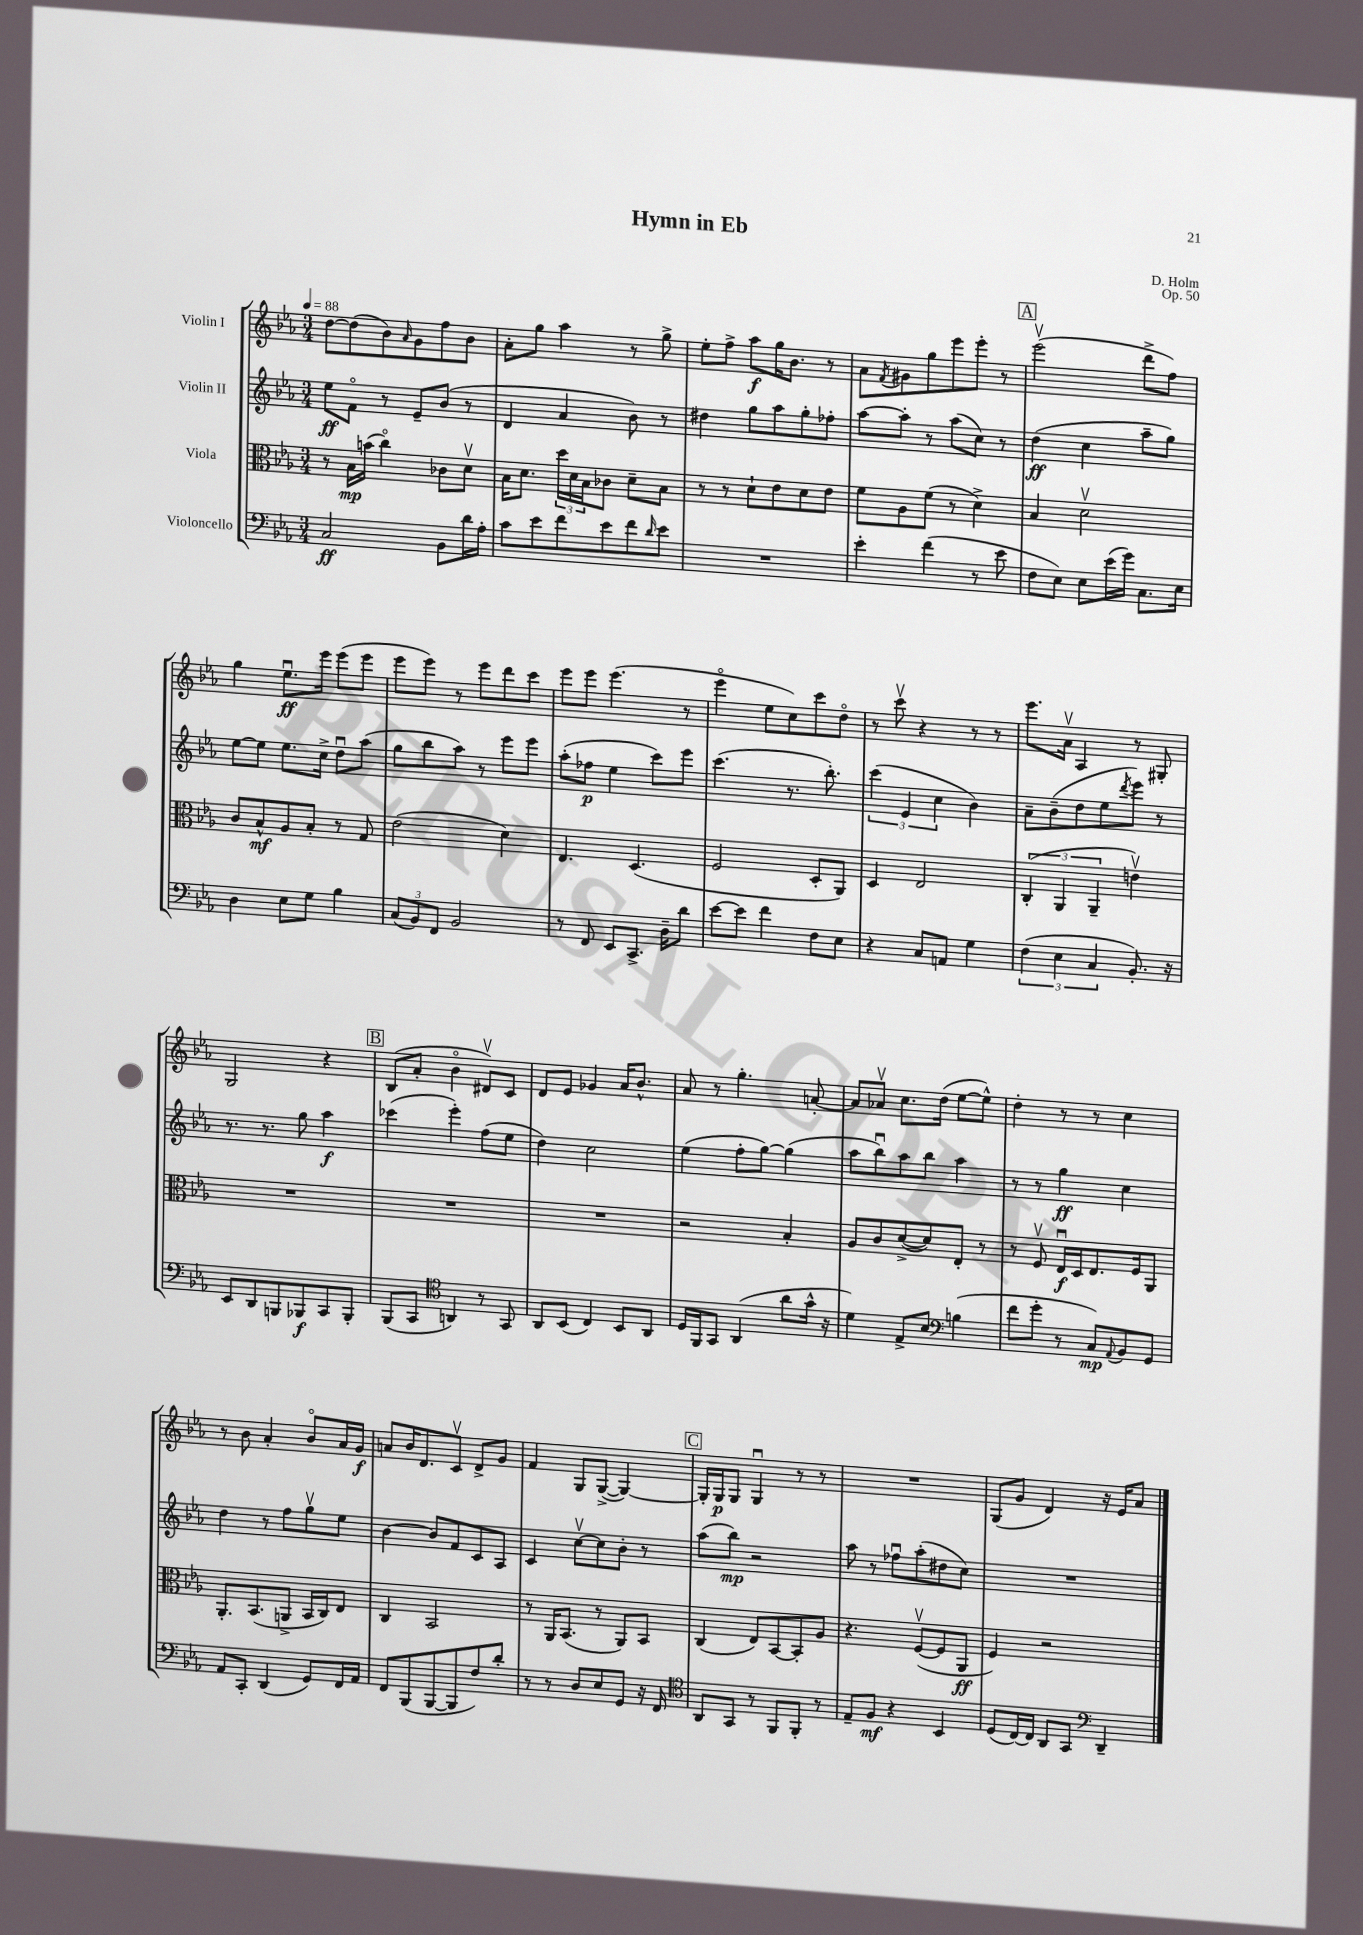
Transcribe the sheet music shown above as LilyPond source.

\header { title = "Hymn in Eb" composer = "D. Holm" opus = "Op. 50" }
<<
\new StaffGroup <<
\new Staff = "s0" \with { instrumentName = "Violin I" } {
    \clef treble \key ees \major \numericTimeSignature \time 3/4 \tempo 4 = 88
    d''8~ d''8( bes'8) \grace { aes'16 } g'8 f''8 bes'8 |
    aes'8-. g''8 aes''4 r8 g''8-> |
    ees''8-. f''8-> aes''8\f g''16 bes'8. r8 |
    aes'8 \acciaccatura { f'8 } gis'8 g''8 ees'''8 ees'''8-. r8 |
    \mark \markup { \box "A" } ees'''2\upbow( d'''8-> f''8) |
    g''4 ees''8.\downbow\ff ees'''16 ees'''8( ees'''8 |
    ees'''8 ees'''8) r8 ees'''8 d'''8 c'''8 |
    ees'''8 ees'''8 ees'''4.( r8 |
    ees'''4\flageolet ees''8 c''8) c'''8 d''8\flageolet |
    r8 c'''8\upbow r4 r8 r8 |
    ees'''8. aes'16\upbow aes4 r8 gis8-. |
    g2 r4 |
    \mark \markup { \box "B" } bes8( aes'8-. bes'4\flageolet dis'8\upbow) c'8 |
    d'8 ees'8 ges'4 aes'16 bes'8.-^ |
    aes'8 r8 g''4.-. a'8~-. |
    a'8 aes'8\upbow c''8. d''16( ees''8~ ees''8-^) |
    d''4-. r8 r8 c''4 |
    r8 bes'8 aes'4-. bes'8\flageolet aes'16 g'16\f |
    a'8 bes'16 d'8. c'8\upbow d'8-> g'8 |
    f'4 g8 g8~->( g4~) |
    \mark \markup { \box "C" } g16-. g16\p g8 g4\downbow r8 r8 |
    R2. |
    g8( g'8 d'4) r16 ees'16 aes'8 \bar "|." |
}
\new Staff = "s1" \with { instrumentName = "Violin II" } {
    \clef treble \key ees \major \numericTimeSignature \time 3/4
    ees''8\ff f'8\flageolet r8 ees'8-- bes'8( r8 |
    d'4 aes'4 bes'8) r8 |
    dis''4 g''8 aes''8 g''8-. fes''8-. |
    aes''8~ aes''8-. r8 aes''8( c''8) r8 |
    \mark \markup { \box "A" } d''4\ff( c''4 aes''8-- g''8) |
    ees''8~ ees''8 ees''8. c''16-> d''8\downbow aes''8( |
    g''8 bes''8 aes''8) r8 ees'''8 ees'''8 |
    aes''8-.( fes''8\p ees''4 c'''8) ees'''8 |
    c'''4.( r8. bes''8.-.) |
    \tuplet 3/2 { c'''4( ees'4 c''4 } bes'4) |
    aes'8-- bes'8--( d''8 ees''8 \acciaccatura { d'''8 } ees'''8) r8 |
    r8. r8. g''8 aes''4\f |
    \mark \markup { \box "B" } ces'''4( ees'''4-.) f''8( ees''8 |
    d''4) c''2 |
    ees''4( f''8-. g''8~) g''4( |
    aes''8 bes''8\downbow) aes''8 bes''8 aes''4 |
    r8 r8 g''4\ff c''4 |
    d''4 r8 f''8 g''8\upbow ees''8 |
    bes'4~ bes'8 f'8 c'8 aes8 |
    c'4 c''8~\upbow c''8 bes'8-. r8 |
    \mark \markup { \box "C" } aes''8( bes''8\mp) r2 |
    aes''8 r8 fes''8\downbow aes''8-.( dis''8 c''8) |
    R2. \bar "|." |
}
\new Staff = "s2" \with { instrumentName = "Viola" } {
    \clef alto \key ees \major \numericTimeSignature \time 3/4
    r8 bes16\mp b'16( c''4\flageolet) ces'8 d'8\upbow |
    bes16 d'8. \tuplet 3/2 { d''16 d'16 bes16 } ces'8 d'8-- bes8 |
    r8 r8 d'8-! ees'8 d'8 ees'8 |
    f'8 aes8 f'8( r8 d'4->) |
    \mark \markup { \box "A" } bes4 d'2\upbow |
    c'8 bes8-^\mf aes8 bes8-. r8 g8 |
    ees'2( d'4) |
    ees4. d4.( |
    f2 d8-. aes,8) |
    d4 ees2 |
    \tuplet 3/2 { c4-.( aes,4 aes,4-- } e'4\upbow) |
    R2. |
    \mark \markup { \box "B" } R2. |
    R2. |
    r2 bes4-. |
    aes8 c'8 d'8~->( d'8) ees8-. r8 |
    r8 f8\upbow ees16\downbow\f d16 ees8. f16 aes,8 |
    aes,8.-. bes,8.( a,8-> bes,16 c16) ees8 |
    c4 bes,2 |
    r8 aes,16 bes,8.( r8 aes,8) bes,8 |
    \mark \markup { \box "C" } c4( ees8) bes,8~ bes,8-. aes8 |
    r4. f8~\upbow( f8 aes,8\ff |
    f4) r2 \bar "|." |
}
\new Staff = "s3" \with { instrumentName = "Violoncello" } {
    \clef bass \key ees \major \numericTimeSignature \time 3/4
    c2\ff bes,8 d'16 aes16-. |
    c'8 ees'8 f'8 ees'8 f'8 \grace { d'16 } ees'8 |
    R2. |
    ees'4-. f'4( r8 ees'8 |
    \mark \markup { \box "A" } f8 ees8) ees8 ees'16( g'16) c8. ees16 |
    d4 ees8 g8 bes4 |
    \tuplet 3/2 { c8( bes,8) f,8 } bes,2 |
    r8 f,8 ees,8 c,8.-> d16-- d'8 |
    ees'8~ ees'8 f'4 f8 ees8 |
    r4 c8 a,8 g4 |
    \tuplet 3/2 { f4( ees4 c4 } bes,8.-.) r16 |
    ees,8 d,8 b,,8 bes,,8\f c,8 bes,,8-. |
    \mark \markup { \box "B" } bes,,8( c,8 \clef tenor a,4) r8 g,8 |
    aes,8 bes,8( c4) bes,8 aes,8 |
    d16 f,16 g,8 aes,4( aes'8 g'16-^ r16 |
    d'4) ees8-> bes8 \clef bass b4( |
    f'8 g'8-. r8 c8\mp) \appoggiatura { aes,8 } bes,8 g,8 |
    aes,8 c,8-. d,4( g,8) f,16 aes,16 |
    f,8 bes,,8( bes,,8~ bes,,8 f8) d'8-. |
    r8 r8 d8 ees8 g,8 r16 f,16 |
    \mark \markup { \box "C" } \clef tenor aes,8 g,8 r8 f,8 f,8-. r8 |
    ees8-- f8\mf r4 bes,4 |
    d8( c16~) c16 aes,8 g,8 \clef bass d,4-- \bar "|." |
}
>>
>>
\layout { \context { \Score \remove "Bar_number_engraver" } }
